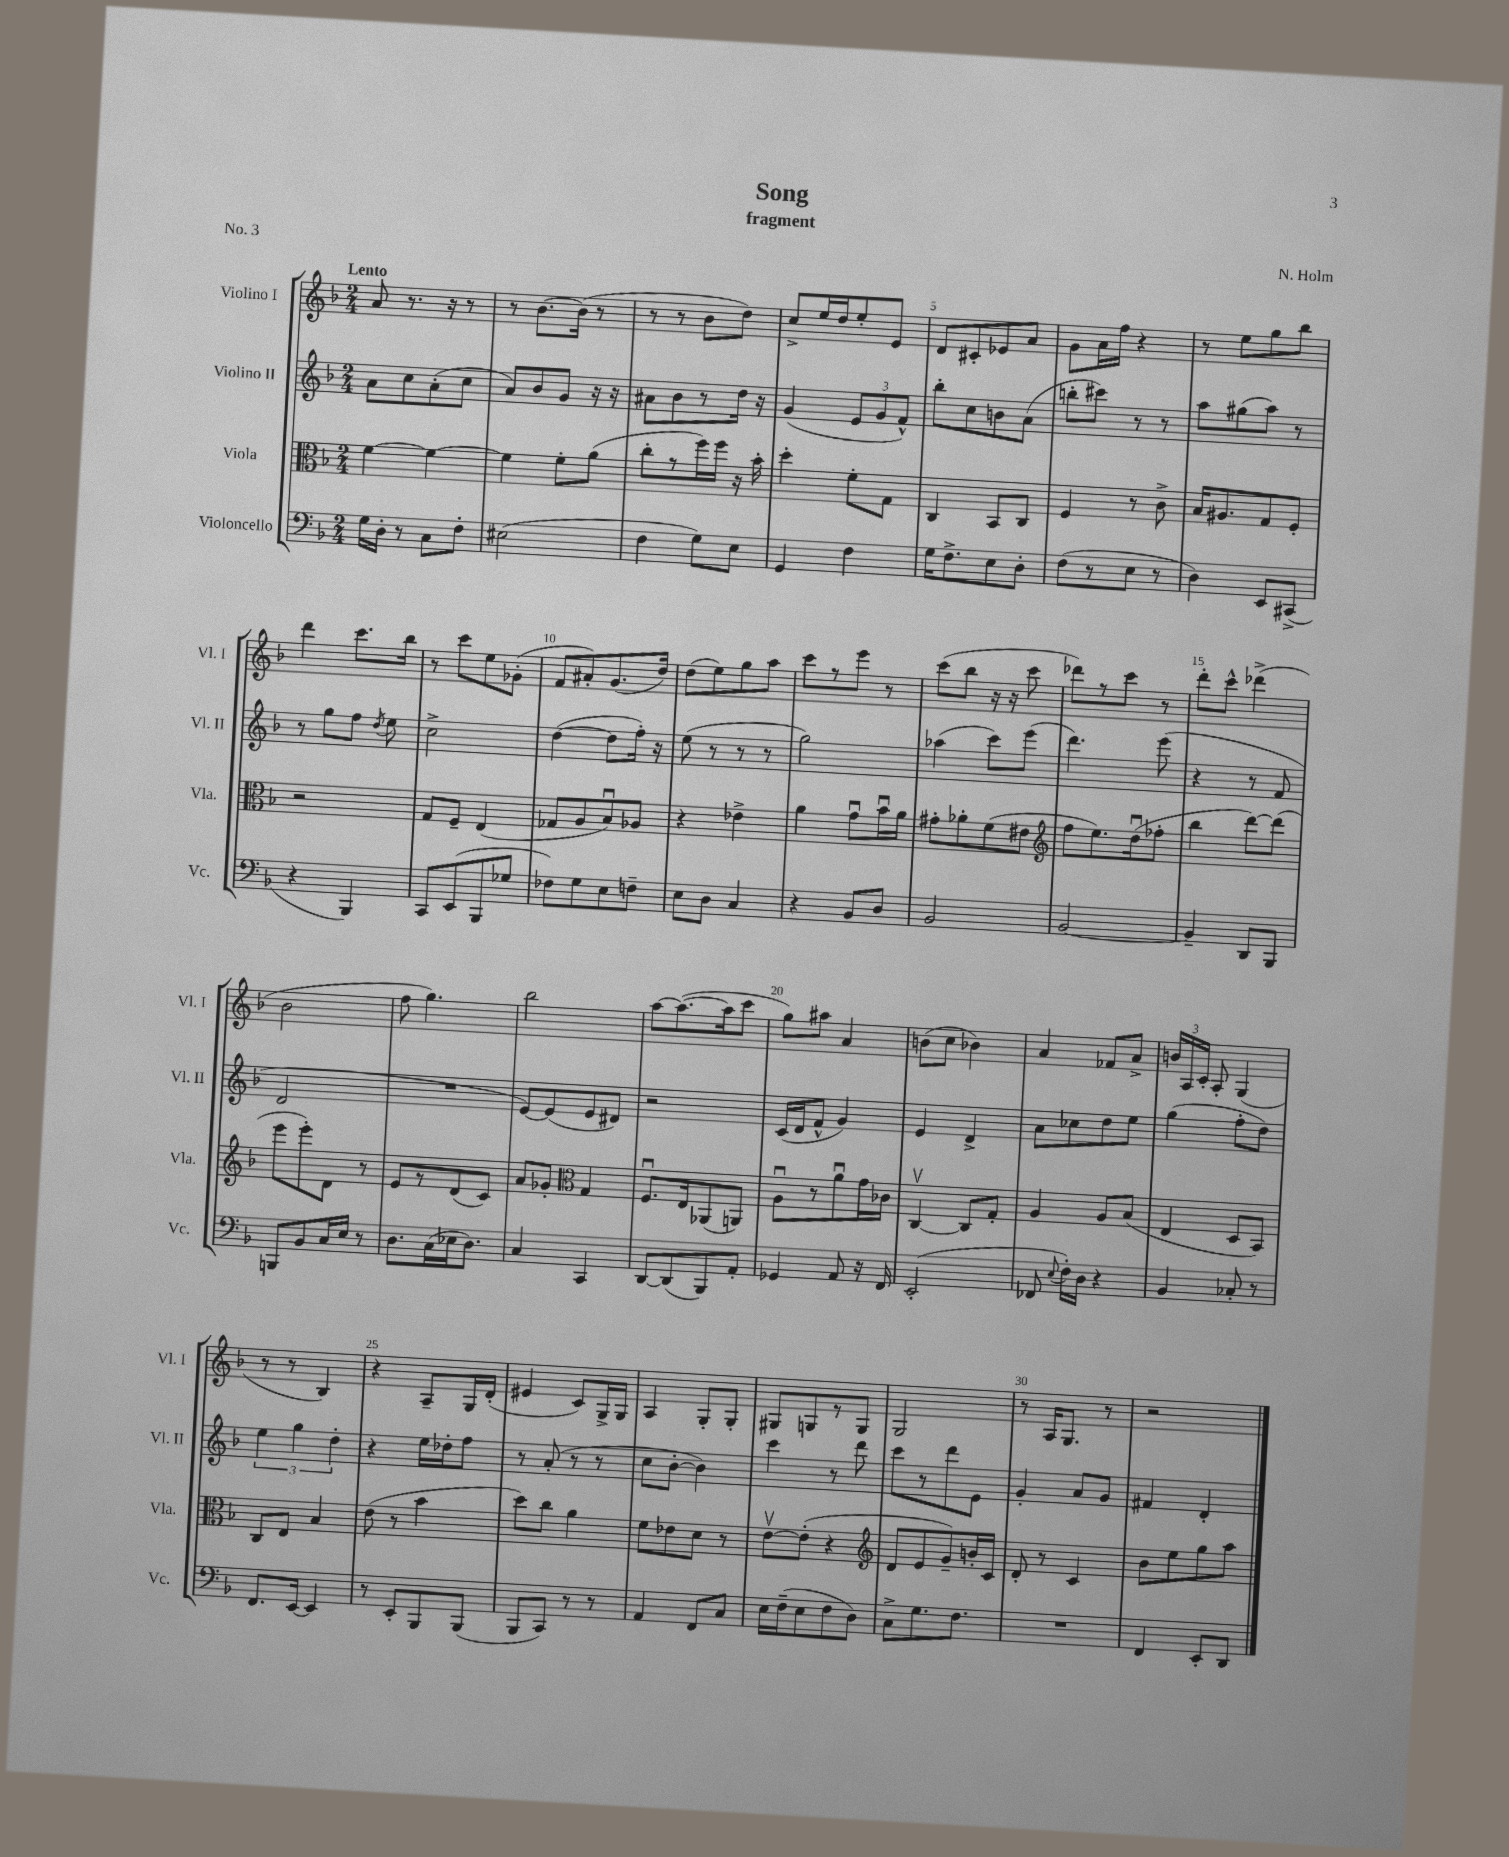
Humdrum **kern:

**kern	**kern	**kern	**kern
*staff4	*staff3	*staff2	*staff1
*clefF4	*clefC3	*clefG2	*clefG2
*k[b-]	*k[b-]	*k[b-]	*k[b-]
*M2/4	*M2/4	*M2/4	*M2/4
16G	[4f	8a	8a
16D'	.	.	.
8r	.	8cc	8.r
8C	4f_	(8a'	.
.	.	.	16r
8F'	.	8cc	8r
=	=	=	=
(2E#	4f]	8a)	8r
.	.	8b-	[8.b-
.	8f'	8g	.
.	.	.	(16b-]
.	(8a	16r	8r
.	.	16r	.
=	=	=	=
4F	8cc'	8a#	8r
.	8r	8b-	8r
8G)	16ff)	8r	8b-
.	16ff	.	.
8E	16r	16dd	8dd)
.	16b-'	16r	.
=	=	=	=
4GG	4dd'	(4g	8cc^
.	.	.	16ee
.	.	.	16dd
4F	8f'	12e	8ee'
.	.	12g	.
.	8G	.	8e
.	.	12f^^)	.
=	=	=	=
16G	4C	8bb-'	8d
8.F^	.	.	.
.	.	8cc	8c#'
8E	8BB-	8b	8e-
8D'	8C	(8a	8a
=	=	=	=
(8F	4F	8bb'	8g
8r	.	8ccc#)	16a
.	.	.	16ff
8E	8r	8r	4r
8r	8c^	8r	.
=	=	=	=
4D)	16B-	8aa	8r
.	8.A#	.	.
.	.	(8gg#	8ee
8EE	8G	8aa)	8gg
(8CC#^	8F'	8r	8bb-
=	=	=	=
4r	2r	8r	4ddd
.	.	8gg	.
4BBB-)	.	8ff	8.ccc
.	.	8qdd	.
.	.	8ee	.
.	.	.	16bb-
=	=	=	=
8CC	8G	2cc^	8r
(8EE	8F~	.	8ccc
8BBB-	(4E	.	8ee
8G-	.	.	(8g-'
=	=	=	=
8F-)	8G-	([4dd	8f
8G	8A	.	8a#')
8E	8B-u)	8dd]	(8.g
8F~	8A-	16ff')	.
.	.	16r	16dd)
=	=	=	=
8E	4r	(8ee	(8dd
8D	.	8r	8ee)
4C	4e-^	8r	8gg
.	.	8r	8aa
=	=	=	=
4r	4a	2gg)	8ccc
.	.	.	8r
8BB-	8gu	.	8eee
8D	16b-u	.	8r
.	16a	.	.
=	=	=	=
2BB-	8g#'	(4aa-	(8ccc
.	8a-'	.	8bb-
.	(8f	8ccc)	16r
.	.	.	16r
.	8e#	(8eee	8ccc
=	=	=	=
*	*clefG2	*	*
[2BB-	8ff	4.ddd)	8ddd-)
.	8.ee)	.	8r
.	.	.	8ccc
.	(16ddu	.	.
.	8ff-'	(8eee	8r
=	=	=	=
4BB-~]	4bb-	4r	8ddd'
.	.	.	8ccc^^
8DD	[8ddd)	8r	(4ddd-^
8BBB-	(8ddd]	8f	.
=	=	=	=
8BBB	8eee	2d	2b-
8BB-	8eee')	.	.
16C	8d	.	.
16E	.	.	.
8r	8r	.	.
=	=	=	=
8.D	8e	2r	8ff
.	8r	.	4.gg)
(16C	.	.	.
16E-	(8d	.	.
8.D)	.	.	.
.	8c)	.	.
=	=	=	=
4C	8a	[8e)	2bb-
.	8g-'	(8e]	.
*	*clefC3	*	*
4CC	4G	8e	.
.	.	8d#)	.
=	=	=	=
[8DD	8.Fu	2r	[8aa
(8DD]	.	.	(8.aa_
.	16E	.	.
8BBB-)	(8AA-	.	.
.	.	.	16aa]
8AA'	8AA)	.	8ccc
=	=	=	=
4GG-	8Au	(16c	8gg)
.	.	16d	.
.	8r	8f^^	8aa#
8AA	8au	4g)	4a
16r	16g	.	.
16FF	16c-	.	.
=	=	=	=
(2EE'	[4Cv	4e	(8b
.	.	.	8cc
.	8C]	4d^	4b-)
.	8G'	.	.
=	=	=	=
8FF-	4A	8a	4a
8qqE	.	.	.
16F')	.	8cc-	.
16D	.	.	.
4r	8A	8dd	8f-
.	(8B-	8ee	8a^
=	=	=	=
4BB-	4E	(4gg	24b
.	.	.	24A
.	.	.	24c'
.	.	.	8A'
8C-'	8D	8ff'	(4G
8r	8BB-)	8dd)	.
=	=	=	=
8.FF	8C	6ee	8r
.	8E	.	8r
.	.	6gg	.
[16EE	.	.	.
4EE]	4B-	.	4B-)
.	.	6dd'	.
=	=	=	=
8r	(8e	4r	4r
8EE'	8r	.	.
8BBB-	4b-	16ee	8A~
.	.	16dd-'	.
(8BBB-	.	8ff	16G
.	.	.	(16d'
=	=	=	=
8BBB-	8dd)	8r	4e#
8CC)	8cc	(8a'	.
8r	4a	8r	8c)
8r	.	8r	16G^
.	.	.	16G
=	=	=	=
4AA	8f	8cc	4A
.	8e-	[8b-'	.
8FF	8d	4b-])	8G'
8C	8r	.	8G'
=	=	=	=
16E	[8ev	4ccc	8G#
(16F~	.	.	.
8E	(8e']	.	8G
8F	4r	8r	8r
8D)	.	8ddd	8G
=	=	=	=
*	*clefG2	*	*
8C^	8d	8ccc	2G
8.G	8e	8r	.
.	8g~)	8ddd	.
8.F	.	.	.
.	16b'	8e	.
.	16c	.	.
=	=	=	=
2r	8d'	4g'	8r
.	8r	.	16A
.	.	.	8.G
.	4c	8a	.
.	.	8g	8r
=	=	=	=
4FF	8b-	4f#	2r
.	8ee	.	.
8EE'	8gg	4d'	.
8DD	8aa	.	.
==	==	==	==
*-	*-	*-	*-
